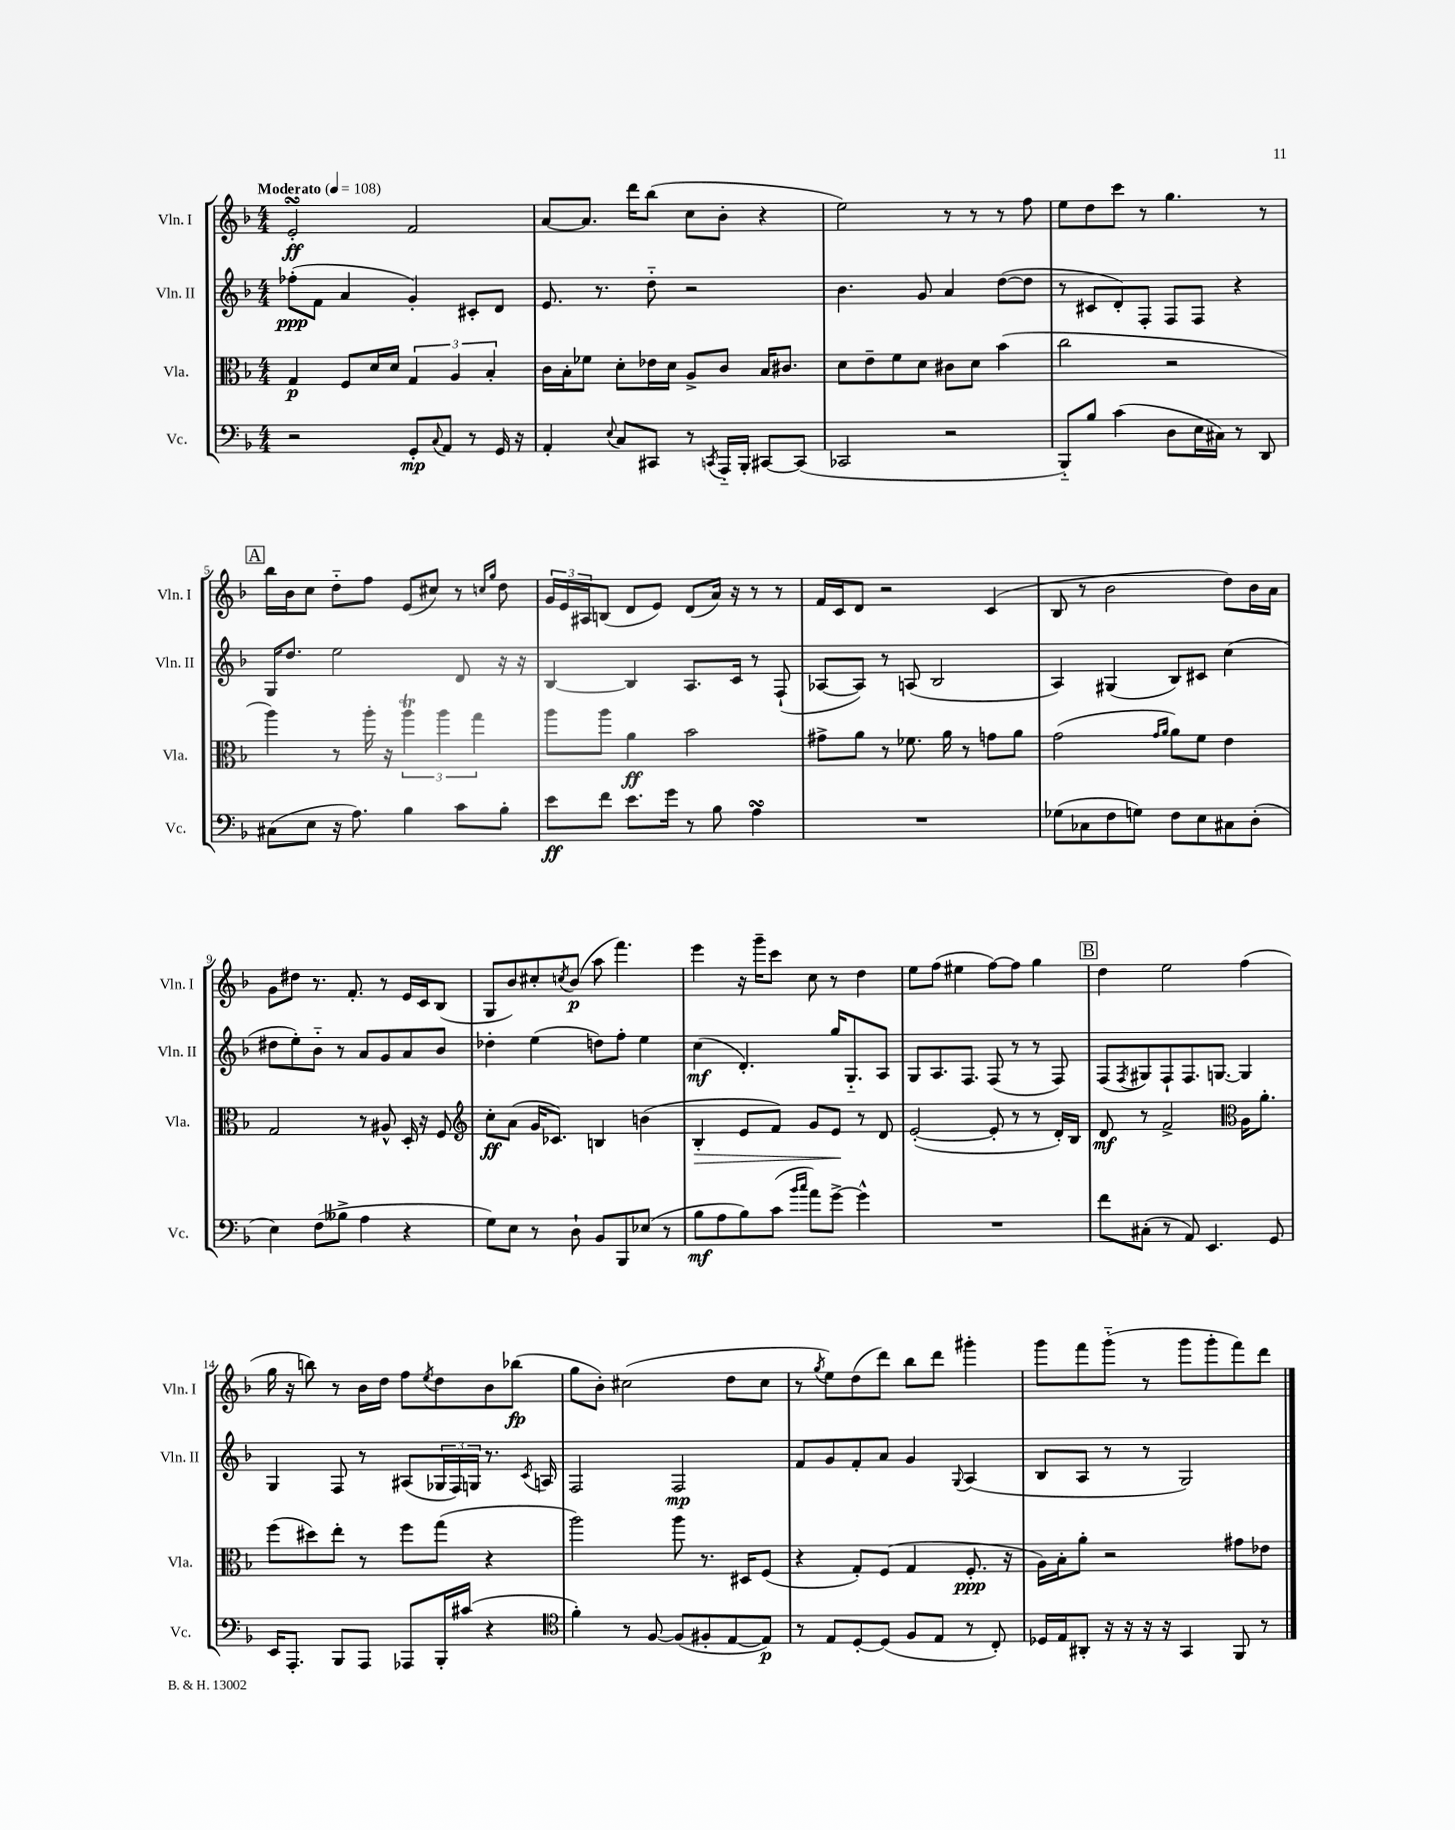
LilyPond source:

<<
\new StaffGroup <<
\new Staff = "s0" \with { instrumentName = "Vln. I" shortInstrumentName = "Vln. I" } {
    \clef treble \key f \major \numericTimeSignature \time 4/4 \tempo "Moderato" 4 = 108
    e'2-.\turn\ff f'2 |
    a'8~ a'8. d'''16 bes''8( c''8 bes'8-. r4 |
    e''2) r8 r8 r8 f''8 |
    e''8 d''8 c'''8 r8 g''4. r8 |
    \mark \markup { \box "A" } bes''16 bes'16 c''8 d''8-_ f''8 e'8( cis''8) r8 \grace { c''16 g''16 } d''8 |
    \tuplet 3/2 { g'16 e'16 ais16 } b8( d'8 e'8) d'8( a'16) r16 r8 r8 |
    f'16 c'16 d'8 r2 c'4( |
    bes8 r8 bes'2 d''8) bes'16 a'16 |
    g'8 dis''8 r8. f'8.-. r8 e'16 c'16 bes8( |
    g8 bes'8) cis''8-. \acciaccatura { c''8 } bes'8\p( a''8 f'''4.) |
    e'''4 r16 g'''16-- c'''8 c''8 r8 d''4 |
    e''8 f''8( eis''4 f''8~) f''8 g''4 |
    \mark \markup { \box "B" } d''4 e''2 f''4( |
    g''16 r16 b''8) r8 bes'16 d''16 f''8 \acciaccatura { e''8 } d''8 bes'8 bes''8\fp( |
    g''8 bes'8-.) cis''2( d''8 cis''8 |
    r8 \acciaccatura { g''8 } e''8) d''8( d'''8) bes''8 d'''8 gis'''4-. |
    g'''8 f'''8 g'''8-_( r8 g'''8 g'''8-. f'''8) d'''8 \bar "|." |
}
\new Staff = "s1" \with { instrumentName = "Vln. II" shortInstrumentName = "Vln. II" } {
    \clef treble \key f \major \numericTimeSignature \time 4/4
    fes''8-.\ppp( f'8 a'4 g'4-.) cis'8-. d'8 |
    e'8. r8. d''8-_ r2 |
    bes'4. g'8 a'4 d''8~( d''8 |
    r8 cis'8 d'8-.) f8-. f8 f8 r4 |
    \mark \markup { \box "A" } g16 d''8. e''2 d'8 r16 r16 |
    bes4~ bes4 a8. c'16 r8 f8-!( |
    aes8~ aes8) r8 a8( bes2 |
    a4) gis4( bes8) cis'8 c''4( |
    dis''8 e''8-.) bes'8-_ r8 a'8 g'8 a'8 bes'8 |
    des''4-. e''4( d''8) f''8-. e''4 |
    c''4\mf( d'4.-.) g''16 g8.-_ a8 |
    g8 a8. f8. f8( r8 r8 f8) |
    \mark \markup { \box "B" } f8( \acciaccatura { f8 } gis8) f8-! f8. g8.~ g4 |
    g4 f8 r8 ais8( \tuplet 3/2 { ges16 f16) g16 } r8. \acciaccatura { c'8 } a16 |
    f2 f2\mp |
    f'8 g'8 f'8-. a'8 g'4 \appoggiatura { g8 } a4( |
    bes8 a8 r8 r8 g2) \bar "|." |
}
\new Staff = "s2" \with { instrumentName = "Vla." shortInstrumentName = "Vla." } {
    \clef alto \key f \major \numericTimeSignature \time 4/4
    g4\p f8 d'16 d'16 \tuplet 3/2 { g4 a4 bes4-. } |
    c'16 bes16-. fes'8 d'8-. ees'16 d'16 a8-> c'8 bes16 cis'8. |
    d'8 e'8-- f'8 d'8 cis'8 d'8 bes'4( |
    c''2 r2 |
    \mark \markup { \box "A" } a''4) r8 a''16-. r16 \tuplet 3/2 { a''4\trill a''4 g''4 } |
    a''8 a''8 a'4\ff bes'2 |
    gis'8-> a'8 r8 fes'8. a'16 r8 g'8 a'8 |
    g'2( \grace { g'16 a'16 } a'8) f'8 e'4 |
    g2 r8 ais8-^ d16-. r16 f8 |
    \clef treble c''8-.\ff a'8( g'16 ces'8.) b4 b'4( |
    bes4-.\> e'8 f'8) g'8 e'8\! r8 d'8 |
    e'2~-.( e'8-. r8 r8 d'16-.) bes16 |
    \mark \markup { \box "B" } d'8\mf r8 f'2-> \clef alto a16 a'8.-. |
    f''8( dis''8) e''8-. r8 f''8 g''8( r4 |
    a''2) a''8 r8. dis16 f8( |
    r4 g8-.) f8( g4 f8.-.\ppp r16 |
    a16) bes16-. a'8-. r2 gis'8 ees'8 \bar "|." |
}
\new Staff = "s3" \with { instrumentName = "Vc." shortInstrumentName = "Vc." } {
    \clef bass \key f \major \numericTimeSignature \time 4/4
    r2 g,8-.\mp \appoggiatura { c8 } a,8 r8 g,16 r16 |
    a,4-. \appoggiatura { e8 } c8 cis,8 r8 \acciaccatura { c,8 } a,,16-_ bes,,16-. cis,8~ cis,8( |
    ces,2 r2 |
    bes,,8-_) bes8 c'4( d8 e16 cis16) r8 d,8 |
    \mark \markup { \box "A" } cis8( e8 r16 a8.) bes4 c'8 bes8-. |
    e'8\ff f'8 e'8. g'16 r8 bes8 a4\turn |
    R1 |
    ges8( ces8 f8 g8) f8 e8 cis8 d8-.( |
    e4) f8( beses8-> a4 r4 |
    g8) e8 r8 d8-! bes,8 bes,,8 ees8( r8 |
    bes8\mf a8 bes8) c'8( \grace { bes'16 c''16 } a'8) g'8~-> g'4-^ |
    R1 |
    \mark \markup { \box "B" } f'8 cis8-.( r8 a,8) e,4. g,8 |
    e,16 a,,8.-. bes,,8 a,,8 aes,,8 bes,,16-. cis'16( r4 |
    \clef tenor f'4-.) r8 f8~ f8( fis8-. e8~ e8\p) |
    r8 e8 d8~-. d8( f8 e8 r8 c8-.) |
    des16 e16 ais,8-. r16 r16 r16 r16 g,4 f,8 r8 \bar "|." |
}
>>
>>
